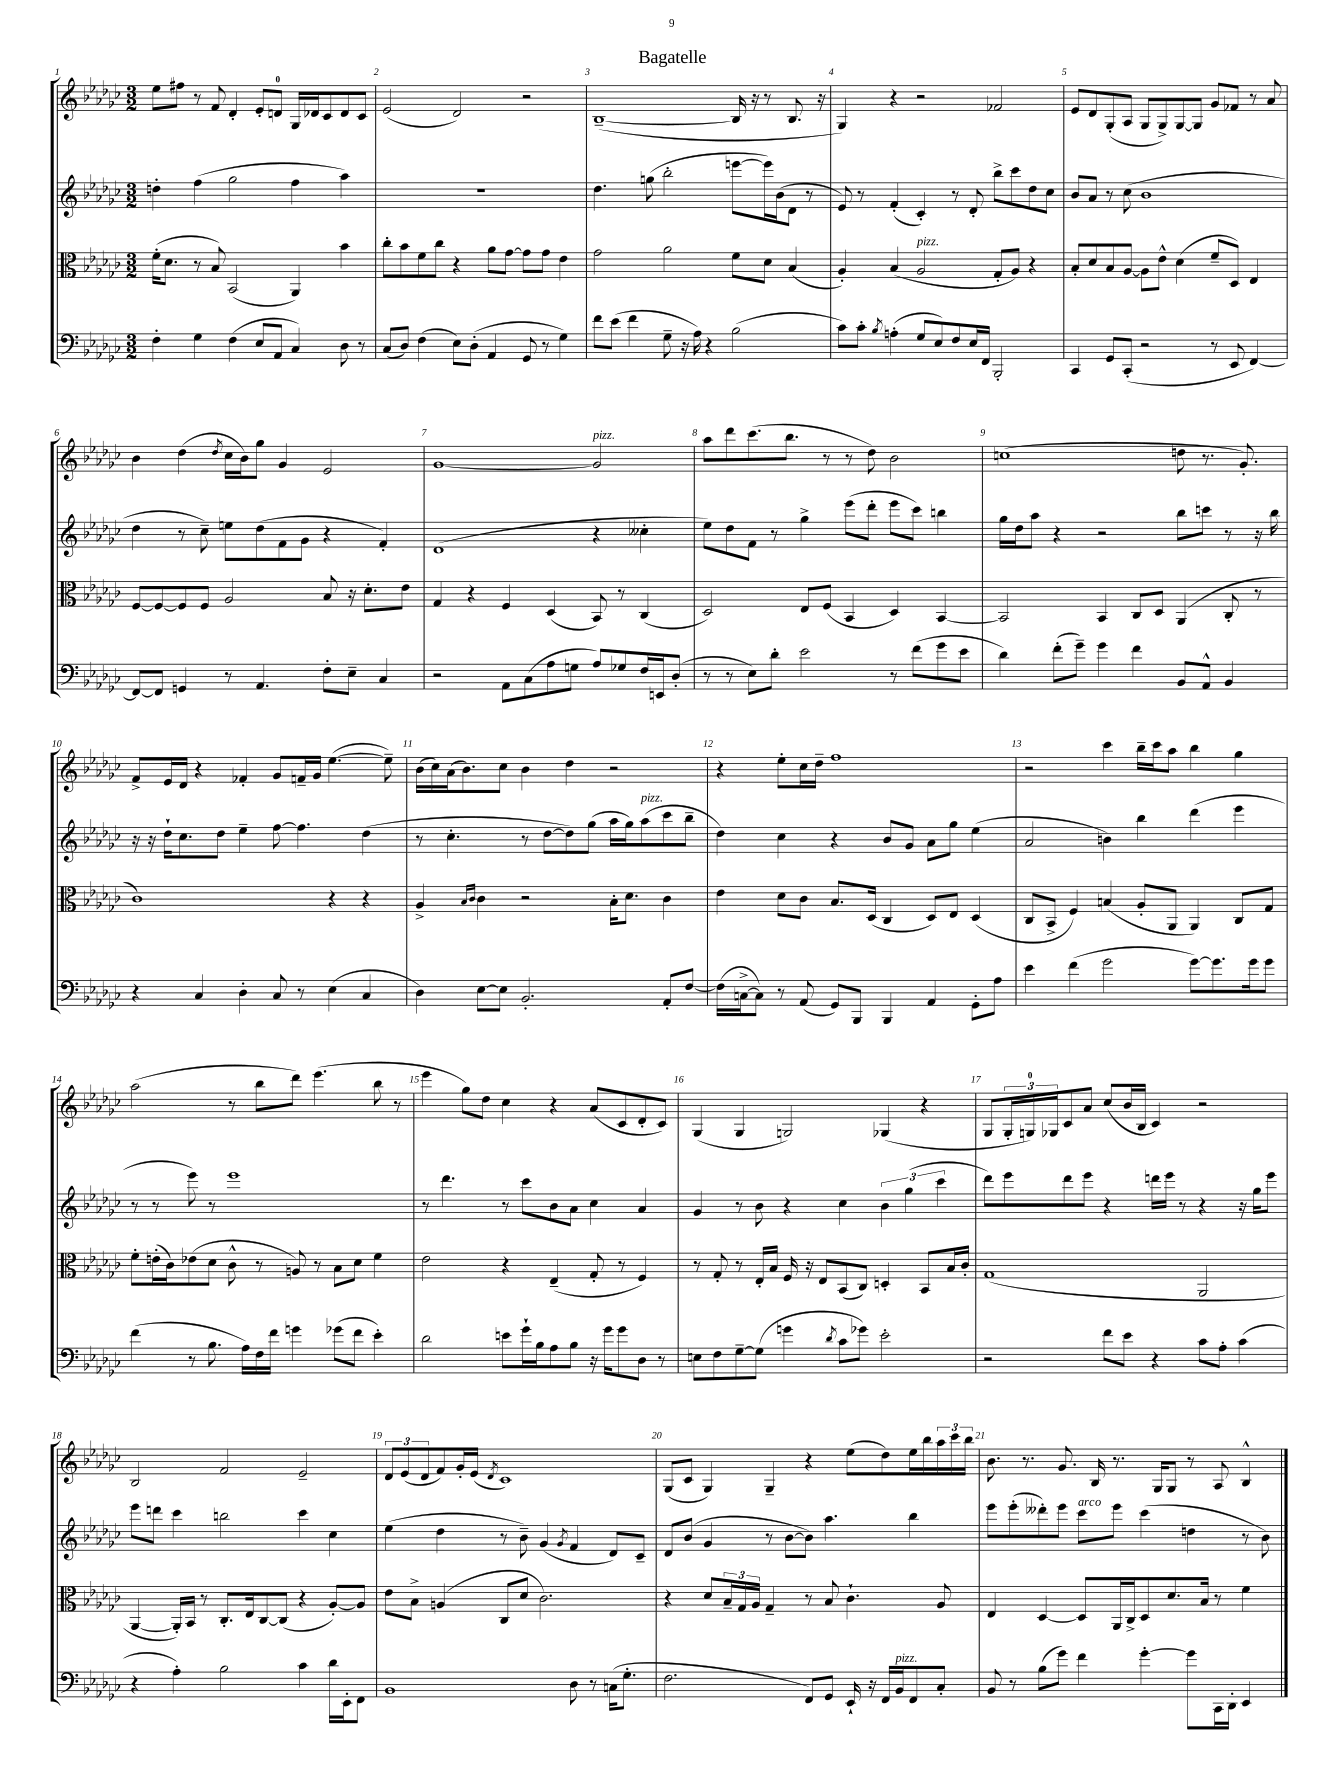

**kern	**kern	**kern	**kern
*part4	*part3	*part2	*part1
*staff4	*staff3	*staff2	*staff1
*clefF4	*clefC3	*clefG2	*clefG2
*k[b-e-a-d-g-c-]	*k[b-e-a-d-g-c-]	*k[b-e-a-d-g-c-]	*k[b-e-a-d-g-c-]
*M3/2	*M3/2	*M3/2	*M3/2
=1	=1	=1	=1
4F'\	(16f'\KL	4ddn'\	8ee-\L
.	8.d-\J	.	.
.	.	.	8ff#X\J
4G-\	8r	(4ff\	8r
.	8B-/)	.	8f/
(4F\	(2BB-/	2gg-\	4d-'/
8E-/L	.	.	8e-'/L
8AA-/J	.	.	8dn/J
4C-/)	4AA-/)	4ff\	16G-/LL
.	.	.	16d-X/J
.	.	.	8c-/
8D-\	4b-\	4aa-\)	8d-/
8r	.	.	8c-/J
=2	=2	=2	=2
(8C-/L	8cc-'\L	1.r	(2e-/
8D-/J)	8b-\	.	.
(4F\	8f\	.	.
.	8cc-\J	.	.
8E-\L)	4r	.	2d-/)
(8D-'\J	.	.	.
4AA-/	8a-\L	.	.
.	[8g-\J	.	.
8GG-/	8g-\L]	.	2r
8r	8g-\J	.	.
4G-\)	4e-\	.	.
=3	=3	=3	=3
8f\L	2g-\	4.dd-\	([1B-~
(8e-\J	.	.	.
4f\	.	.	.
.	.	(8ggn\	.
8G-~\	2a-\	2bb-'\	.
16r	.	.	.
16A-\)	.	.	.
4r	.	.	.
(2B-\	8f\L	[8eeen\L	16B-/]
.	.	.	16r
.	8d-\J	16eee\L])	8r
.	.	(16b-\J	.
.	(4B-/	8d-\J	8.B-/
.	.	8r	.
.	.	.	16r
=4	=4	=4	=4
8c-\L)	4A-'/)	8e-/)	4G-/)
8c-'\J	.	8r	.
8qB-/	.	.	.
(4An'\	(4B-/	(4f'/	4r
!	!LO:TX:a:i:t=pizz.	!	!
8G-/L	2A-/	4c-'/)	2r
8E-/)	.	.	.
8F/	.	8r	.
16E-/L	.	8d-'/	.
16FF/JJ	.	.	.
2BBB-'/	8G-'/L	8bb-^\L	2f-X/
.	8A-/J)	8ccc-\	.
.	4r	8dd-\	.
.	.	8cc-\J	.
=5	=5	=5	=5
4CC-/	8B-'/L	8b-/L	8e-/L
.	8d-/	8a-/J	8d-/
8GG-/L	8B-/	8r	(8G-'/
(8CC-'/J	[8A-/J	(8cc-\	8A-/J
2r	8A-\L]	1b-	8G-/L
.	8e-^^\J	.	8G-^/)
.	(4d-\	.	[8G-/
.	.	.	8G-/J]
8r	8f~/L	.	8g-/L
8EE-/	8D-/J)	.	8f-X/J
[4FF/)	4E-/	.	8r
.	.	.	8a-/
!!LO:LB:g=z
=6	=6	=6	=6
8FF/L_	[8F/L	4dd-\	4b-\
8FF/J]	8F/_	.	.
4GGn/	8F/]	8r	(4dd-\
.	8F/J	8cc-~\)	.
.	.	.	8qdd-/
8r	2A-/	8een\L	16cc-\LL
.	.	.	16b-\J)
4.AA-/	.	(8dd-\	8gg-\J
.	.	8f\	4g-/
.	.	8g-\J	.
8F'\L	8B-/	4r	2e-/
8E-~\J	16r	.	.
.	8.d-'\L	.	.
4C-/	.	4f'/)	.
.	8e-\J	.	.
=7	=7	=7	=7
2r	4G-/	(1d-	[1g-
.	4r	.	.
8AA-\L	4F/	.	.
(8C-\	.	.	.
8A-\	(4D-/	.	.
8Gn\J	.	.	.
!	!	!	!LO:TX:a:i:t=pizz.
8A-/L)	8BB-/)	4r	2g-/]
8G-X/	8r	.	.
16F/L	(4C-/	4cc--X'\	.
16EEn/J	.	.	.
(8D-'/J	.	.	.
=8	=8	=8	=8
8r	2D-/)	8ee-\L)	8aa-\L
8r	.	8dd-\	8ddd-\
8E-\L)	.	8f\J	(8.ccc-\
8d-'\J	.	8r	.
.	.	.	8.bb-\J
2e-\	8E-/L	4gg-^\	.
.	(8F/J	.	8r
.	4BB-/	(8eee-\L	8r
.	.	8ddd-'\J	8dd-\)
8r	4D-/)	8eee-\L	2b-\
(8f\L	.	8ccc-\J)	.
8g-\	[4BB-/	4bbn\	.
8e-\J	.	.	.
=9	=9	=9	=9
4d-\)	2BB-/]	16gg-\LL	(1ccn
.	.	16dd-\J	.
.	.	8aa-\J	.
(8f'\L	.	4r	.
8g-~\J)	.	.	.
4g-\	4BB-/	2r	.
4f\	8C-/L	.	.
.	8D-/J	.	.
8BB-/L	(4AA-/	8bb-\L	8ddn\
8AA-^^/J	.	8cccn\J	8.r
4BB-/	8C-'/	8r	.
.	.	.	8.g-'/)
.	8r	16r	.
.	.	16bb-\	.
!!LO:LB:g=z
=10	=10	=10	=10
4r	1c-)	16r	8f^/L
.	.	16r	.
.	.	16dd-`\KL	16e-/L
.	.	8.cc-\	16d-/JJ
4C-/	.	.	4r
.	.	8dd-\J	.
4D-'\	.	4ee-~\	4f-X'/
8C-/	.	[8ff\	8g-/L
8r	.	4.ff\]	16fn~/L
.	.	.	16g-/JJ
(4E-\	4r	.	([4.ee-\
4C-/	4r	(4dd-\	.
.	.	.	8ee-~\])
=11	=11	=11	=11
4D-\)	4A-^/	8r	(16b-\LL
.	.	.	16cc-\)
.	.	4.cc-'\	(16a-\J
.	.	.	8.b-\)
.	16qqB-/LL	.	.
.	16qqc-/JJ	.	.
[8E-\L	4c-\	.	.
8E-\J]	.	.	8cc-\J
2.BB-'/	2r	8r	4b-\
.	.	[8dd-\L	.
.	.	8dd-\])	4dd-\
.	.	(8gg-\J	.
.	16B-'\KL	16aa-\LL	2r
.	8.d-\J	16gg-\J)	.
!	!	!LO:TX:a:i:t=pizz.	!
.	.	(8aa-\	.
8AA-'/L	4c-\	8ccc-\	.
[8F/J	.	8bb-~\J	.
=12	=12	=12	=12
(16F\LL]	4e-\	4dd-\)	4r
[16Cn^\J	.	.	.
8C\J])	.	.	.
8r	8d-\L	4cc-\	8ee-'\L
(8AA-/	8c-\J	.	16cc-\L
.	.	.	16dd-~\JJ
8GG-/L)	8.B-/L	4r	1ff
8BBB-/J	.	.	.
.	(16D-/Jk	.	.
4BBB-/	4C-/	8b-/L	.
.	.	8g-/J	.
4AA-/	8D-/L)	8a-\L	.
.	8E-/J	8gg-\J	.
8GG-'\L	(4D-/	(4ee-\	.
8A-\J	.	.	.
=13	=13	=13	=13
4e-\	8C-/L	2a-/	2r
.	8BB-^/J	.	.
(4f\	4F/)	.	.
2g-\	(4Bn/	4bn\)	4ccc-\
.	8A-'/L	4bb-\	16bb-~\LL
.	.	.	16ccc-\J
.	8AA-/J	.	8aa-\J
[8g-\L)	4AA-/)	(4ddd-\	4bb-\
8.g-\]	.	.	.
.	8C-/L	4eee-\	4gg-\
16g-\k	.	.	.
8g-\J	8G-/J	.	.
!!LO:LB:g=z
=14	=14	=14	=14
(4f\	8f'\L	8r	(2aa-\
.	(16en'\L	8r	.
.	16c-\J)	.	.
8r	(8e-X\	8eee-\)	.
8.B-\	8d-\J	8r	.
.	8c-^^\	1eee-	8r
16A-\LL)	.	.	.
16F\	8r	.	8bb-\L
16f\JJ	.	.	.
4gn\	8An/)	.	8ddd-\J)
.	8r	.	(4.eee-\
(8g-X\L	8B-\L	.	.
8f\J	8d-\J	.	.
4e-'\)	4f\	.	8bb-\
.	.	.	8r
=15	=15	=15	=15
2d-\	2e-\	8r	4eee-\
.	.	4.ddd-\	.
.	.	.	8gg-\L)
.	.	.	8dd-\J
8en\L	4r	8r	4cc-\
16g-`\L	.	8ccc-\L	.
16B-\J	.	.	.
8A-\	(4E-~/	8b-\	4r
8B-\J	.	8a-\J	.
16r	8G-'/	4cc-\	(8a-/L
16g-\KL	.	.	.
8g-\	8r	.	8c-/
8D-\J	4F/)	4a-/	8d-'/
8r	.	.	8c-/J)
=16	=16	=16	=16
8En\L	8r	4g-/	(4G-/
8F\	8G-'/	.	.
[8G-~\	8r	8r	4G-/
(8G-\J]	16E-'/LL	8b-\	.
.	16B-/JJ	.	.
4gn\	16F/	4r	2Gn/)
.	16r	.	.
.	8E-/L	.	.
8qd-/	.	.	.
8c-\L	(8BB-/	4cc-\	.
8g-X\J)	8C-/J)	.	.
2e-'\	4Dn'/	6b-\	(4G-X/
.	.	(6gg-\	.
.	8BB-/L	.	4r
.	.	6ccc-\	.
.	16B-/L	.	.
.	16c-'/JJ	.	.
=17	=17	=17	=17
2r	(1G-	8ddd-\L)	8G-/L
.	.	8eee-\	24G-'/L
.	.	.	24Gn/)
.	.	.	24G-X/J
.	.	8ddd-\	8c-/
.	.	8eee-\J	8a-/J
8f\L	.	4r	(8cc-/L
8e-\J	.	.	16b-/L
.	.	.	16B-/JJ
4r	.	16dddn\LL	4c-/)
.	.	16eee-\JJ	.
.	.	8r	.
8c-\L	2AA-/	4r	2r
8A-'\J	.	.	.
(4c-\	.	16r	.
.	.	16gg-\KL	.
.	.	8eee-\J	.
!!LO:LB:g=z
=18	=18	=18	=18
4r	[4AA-/	8eee-\L	2B-/
.	.	8dddn\J	.
4A-'\)	16AA-'/LL])	4ccc-\	.
.	16BB-/JJ	.	.
.	8r	.	.
2B-\	8.C-'/L	2bbn\	2f/
.	16E-/k	.	.
.	[8C-/	.	.
.	(8C-/J]	.	.
4c-\	4r	4ccc-\	2e-~/
16d-\LL	[8A-'/L)	4cc-\	.
16EE-'\J	.	.	.
8FF\J	8A-/J]	.	.
=19	=19	=19	=19
1BB-	8e-\L	(4ee-\	12d-/L
.	.	.	(12e-/
.	8B-^\J	.	.
.	.	.	12d-/
.	(4An/	4dd-\	8f/)
.	.	.	16g-'/L
.	.	.	(16e-/JJ
.	.	.	8qd-/
.	8C-/L	8r	1c-)
.	8d-/J	8b-~\)	.
.	2.c-\)	(4g-/	.
.	.	8qg-/	.
8D-\	.	4f/	.
8r	.	.	.
(16Cn\KL	.	8d-/L)	.
8.G-'\J	.	.	.
.	.	8c-~/J	.
=20	=20	=20	=20
2.F\	4r	8d-/L	(8G-/L
.	.	(8b-/J	8c-/J
.	8d-/L	4g-/	4G-/)
.	24B-~/L	.	.
.	24G-/	.	.
.	24A-/JJ	.	.
.	4G-~/	8r	4G-~/
.	.	[8b-\L	.
8FF/L)	8r	8b-\J])	4r
8GG-/J	8B-/	4.aa-\	.
16EE-`/	4.c-`\	.	(8ee-\L
16r	.	.	.
16FF/LL	.	.	8dd-\)
!LO:TX:a:i:t=pizz.	!	!	!
16BB-/J	.	.	.
8FF/	.	4bb-\	16ee-\L
.	.	.	16bb-\
8C-'/J	8A-/	.	24aa-\
.	.	.	24ccc-\
.	.	.	24bb-\JJ
=21	=21	=21	=21
8BB-/	4E-/	8eee-\L	8.b-\
8r	.	(8eee-'\	.
.	.	.	8.r
(8B-\L	[4D-/	8ddd--X'\)	.
8g-\J)	.	8eee-\J	8.g-/
!	!	!LO:TX:a:i:t=arco	!
4f\	8D-/L]	8ccc-\L	.
.	.	.	16B-/
.	16AA-/L	8eee-\J	8.r
.	16C-^/J	.	.
[4g-'\	8D-/	(4ccc-\	.
.	.	.	16G-/KL
.	8.d-/	.	8G-/J
8g-\L]	.	4ddn\	8r
.	16B-/Jk	.	.
16CC-\L	8r	.	8A-/
16DD-'\JJ	.	.	.
4EE-/	4f\	8r	4B-^^/
.	.	8b-\)	.
==	==	==	==
*-	*-	*-	*-
